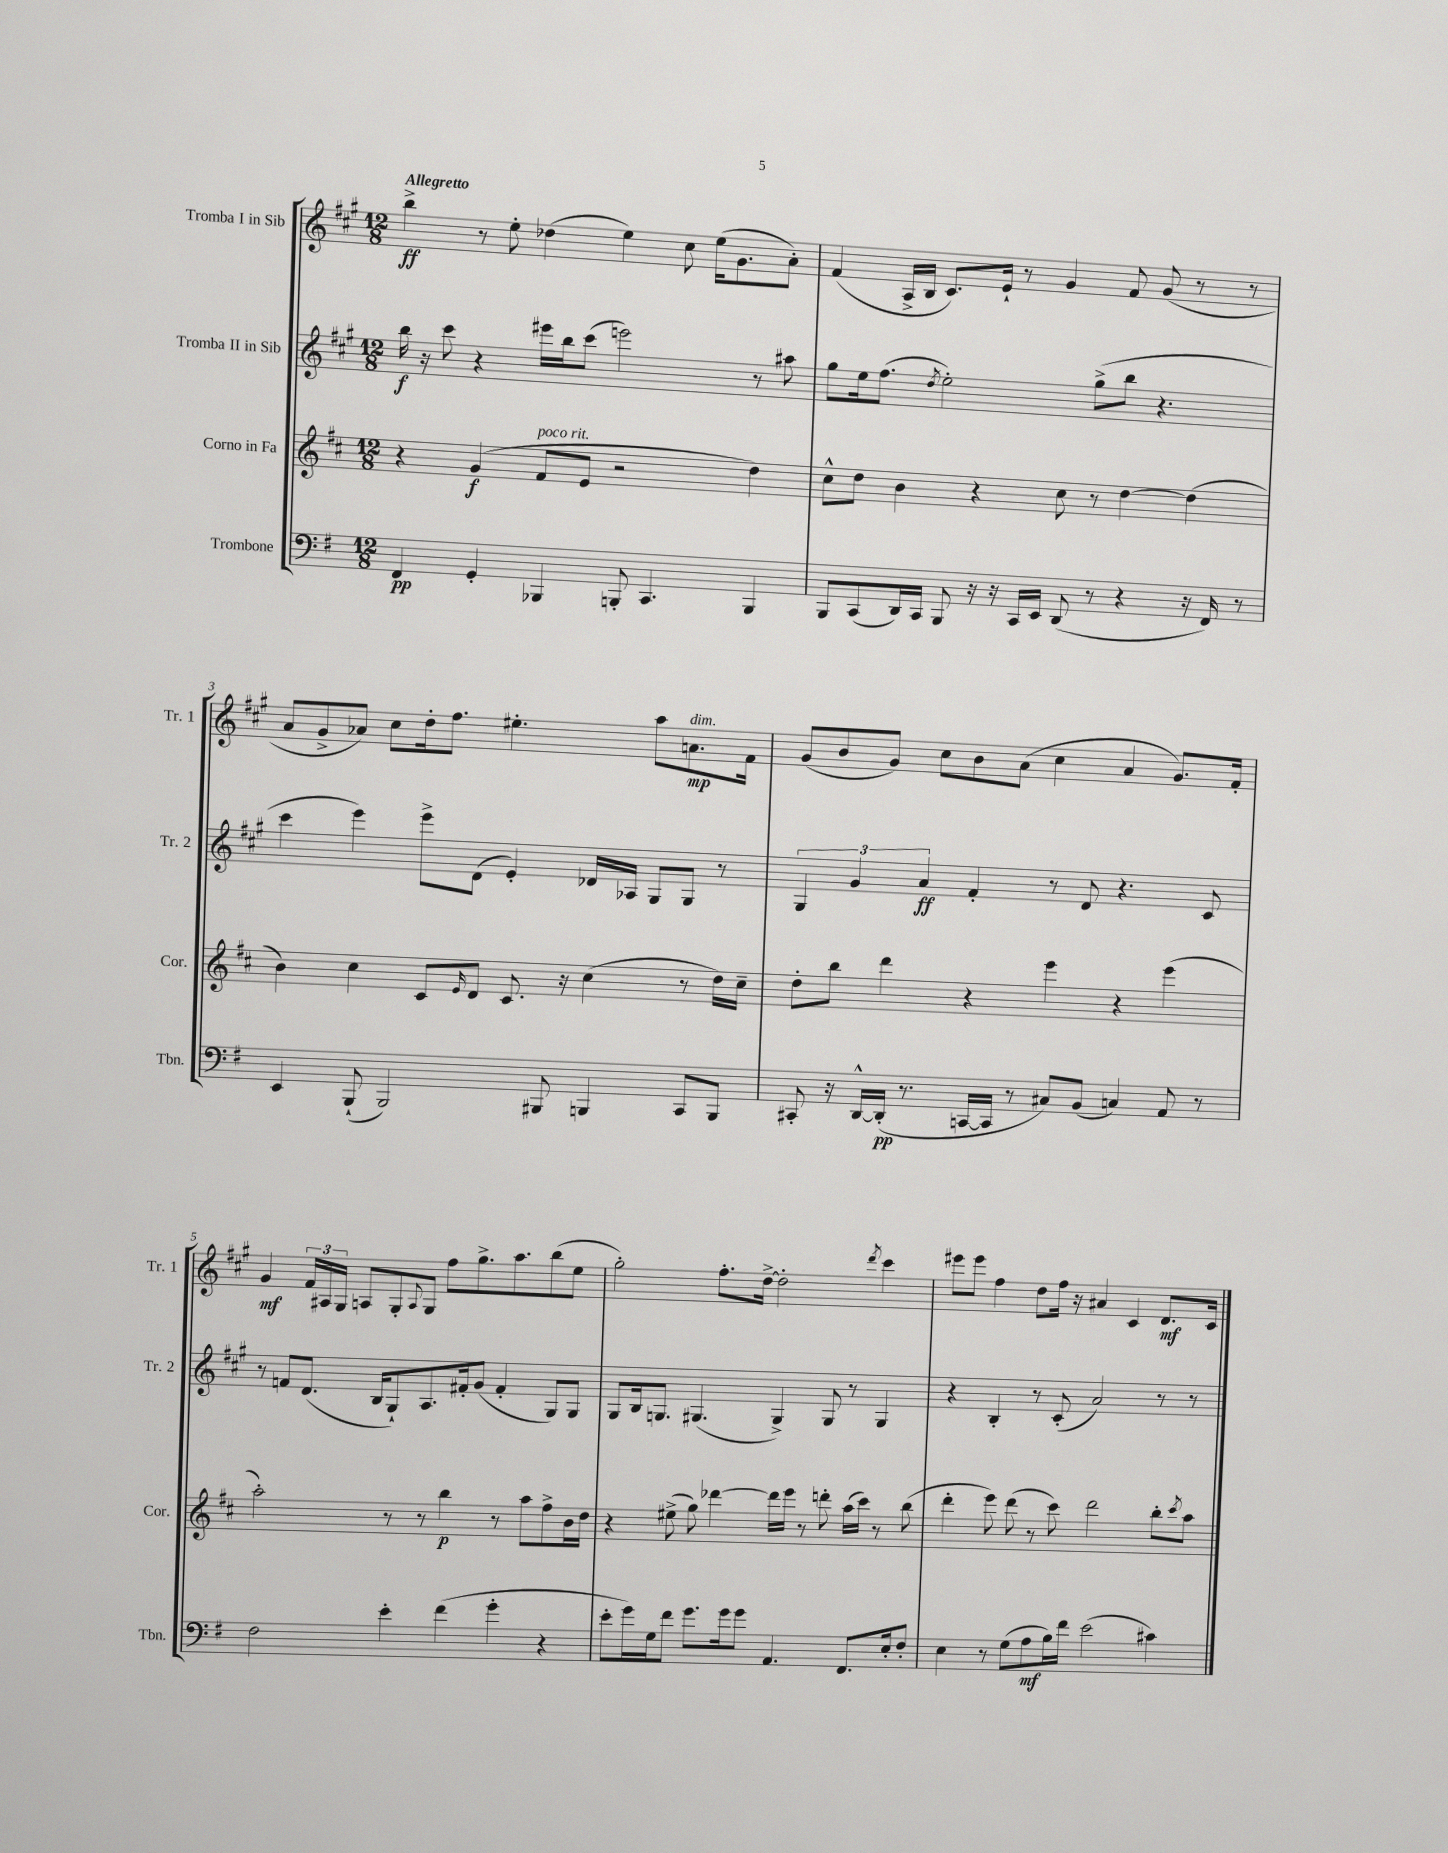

**kern	**kern	**kern	**kern
*staff4	*staff3	*staff2	*staff1
*clefF4	*clefG2	*clefG2	*clefG2
*k[f#]	*k[f#c#]	*k[f#c#g#]	*k[f#c#g#]
*M12/8	*M12/8	*M12/8	*M12/8
4FF#	4r	16bb	4bb^
.	.	16r	.
.	.	8ccc#	.
4GG'	(4g	4r	8r
.	.	.	8ee'
4BBB-	8f#	16eee#	(4dd-
.	.	16bb	.
.	8e	(8ccc#	.
8BBB'	2r	2eee)	4ee)
4.CC	.	.	.
.	.	.	8cc#
.	.	.	(16ee
.	.	.	8.g#
4BBB	4dd)	8r	.
.	.	8aa#	8a')
=	=	=	=
8BBB	8cc#^^	8gg#	(4f#
(8CC	8dd	16ee	.
.	.	(8.ff#	.
16DD)	4b	.	16A^
16CC	.	.	16B
.	.	8qdd	.
8BBB	.	2ee')	8.c#)
16r	4r	.	.
16r	.	.	16e`
16CC	.	.	8r
16EE	.	.	.
(8DD	8cc#	.	4g#
8r	8r	(8gg#^	.
4r	[4dd	8bb	8f#
.	.	4.r	(8g#
16r	(4dd]	.	8r
16FF#)	.	.	.
8r	.	.	8r
=	=	=	=
4EE	4b)	4ccc#	8a
.	.	.	8g#^
(8BBB`	4cc#	4eee)	8a-)
2BBB)	.	.	8cc#
.	8c#	8eee^	16dd'
.	.	.	8.ff#
.	16qqe	.	.
.	8d	(8d	.
.	8.c#	4e')	4.ee#'
8BBB#	.	.	.
.	16r	.	.
4BBB	(4cc#	16d-	.
.	.	16A-	.
.	.	8G#	8aa
8CC	8r	8G#	8.a
8BBB	16dd)	8r	.
.	16cc#~	.	16f#
=	=	=	=
8CC#'	8dd'	6G#	(8g#
16r	8bb	.	8b
.	.	6g#	.
[16DD^^	.	.	.
(16DD']	4ddd	.	8g#)
8.r	.	.	.
.	.	6a	.
.	.	.	8cc#
[16CC	4r	4f#'	8b
16CC]	.	.	.
8r	.	.	(8a
8C#)	4eee	8r	4cc#
(8BB	.	8d	.
4C)	4r	4.r	4a
8AA	(4eee	.	8.g#)
8r	.	8c#	.
.	.	.	16f#'
=	=	=	=
2F#	2aa')	8r	4g#
.	.	8f	.
.	.	(8.d	24f#
.	.	.	24A#
.	.	.	24G#
.	.	.	8A
.	.	16B	.
4e'	8r	8G#`)	8G#'
.	.	.	8qqA
.	8r	8.A	8G#
(4f#	4bb	.	8ff#
.	.	16f#'	.
.	.	(8g#	8.gg#^
4g'	8r	4f#'	.
.	.	.	8.aa
.	8aa	.	.
4r	8ff#^	8G#)	(8bb
.	16b	8G#	8ee
.	16dd	.	.
=	=	=	=
8e'	4r	8G#	2gg#')
16g)	.	16B	.
16G	.	8.G	.
8f#	(8ee#^	.	.
8.g	8gg)	(4.G#	.
.	[4ddd-	.	8.ff#'
16g	.	.	.
8g	.	.	.
.	.	.	[16dd^
4.AA	16ddd-]	4G#^)	2dd']
.	16eee	.	.
.	8r	.	.
.	8ddd'	8G#	.
8.FF#	(16aa	8r	.
.	16ccc#)	.	.
.	.	.	8qddd
.	8r	4G#	4ccc#
16E'	.	.	.
8F#'	(8bb	.	.
=	=	=	=
4E	4ddd'	4r	8eee#
.	.	.	8eee#
8r	8eee)	4B'	4ff#
(8G	(8ddd	.	.
8A	8r	8r	8dd
16B)	8ccc#)	(8c#'	16ff#
16f#	.	.	16r
(2e	2ddd	2a)	4a#
.	.	.	4c#
4c#)	8bb'	8r	8.d
.	8qccc#	.	.
.	8aa	8r	.
.	.	.	16c#
==	==	==	==
*-	*-	*-	*-
